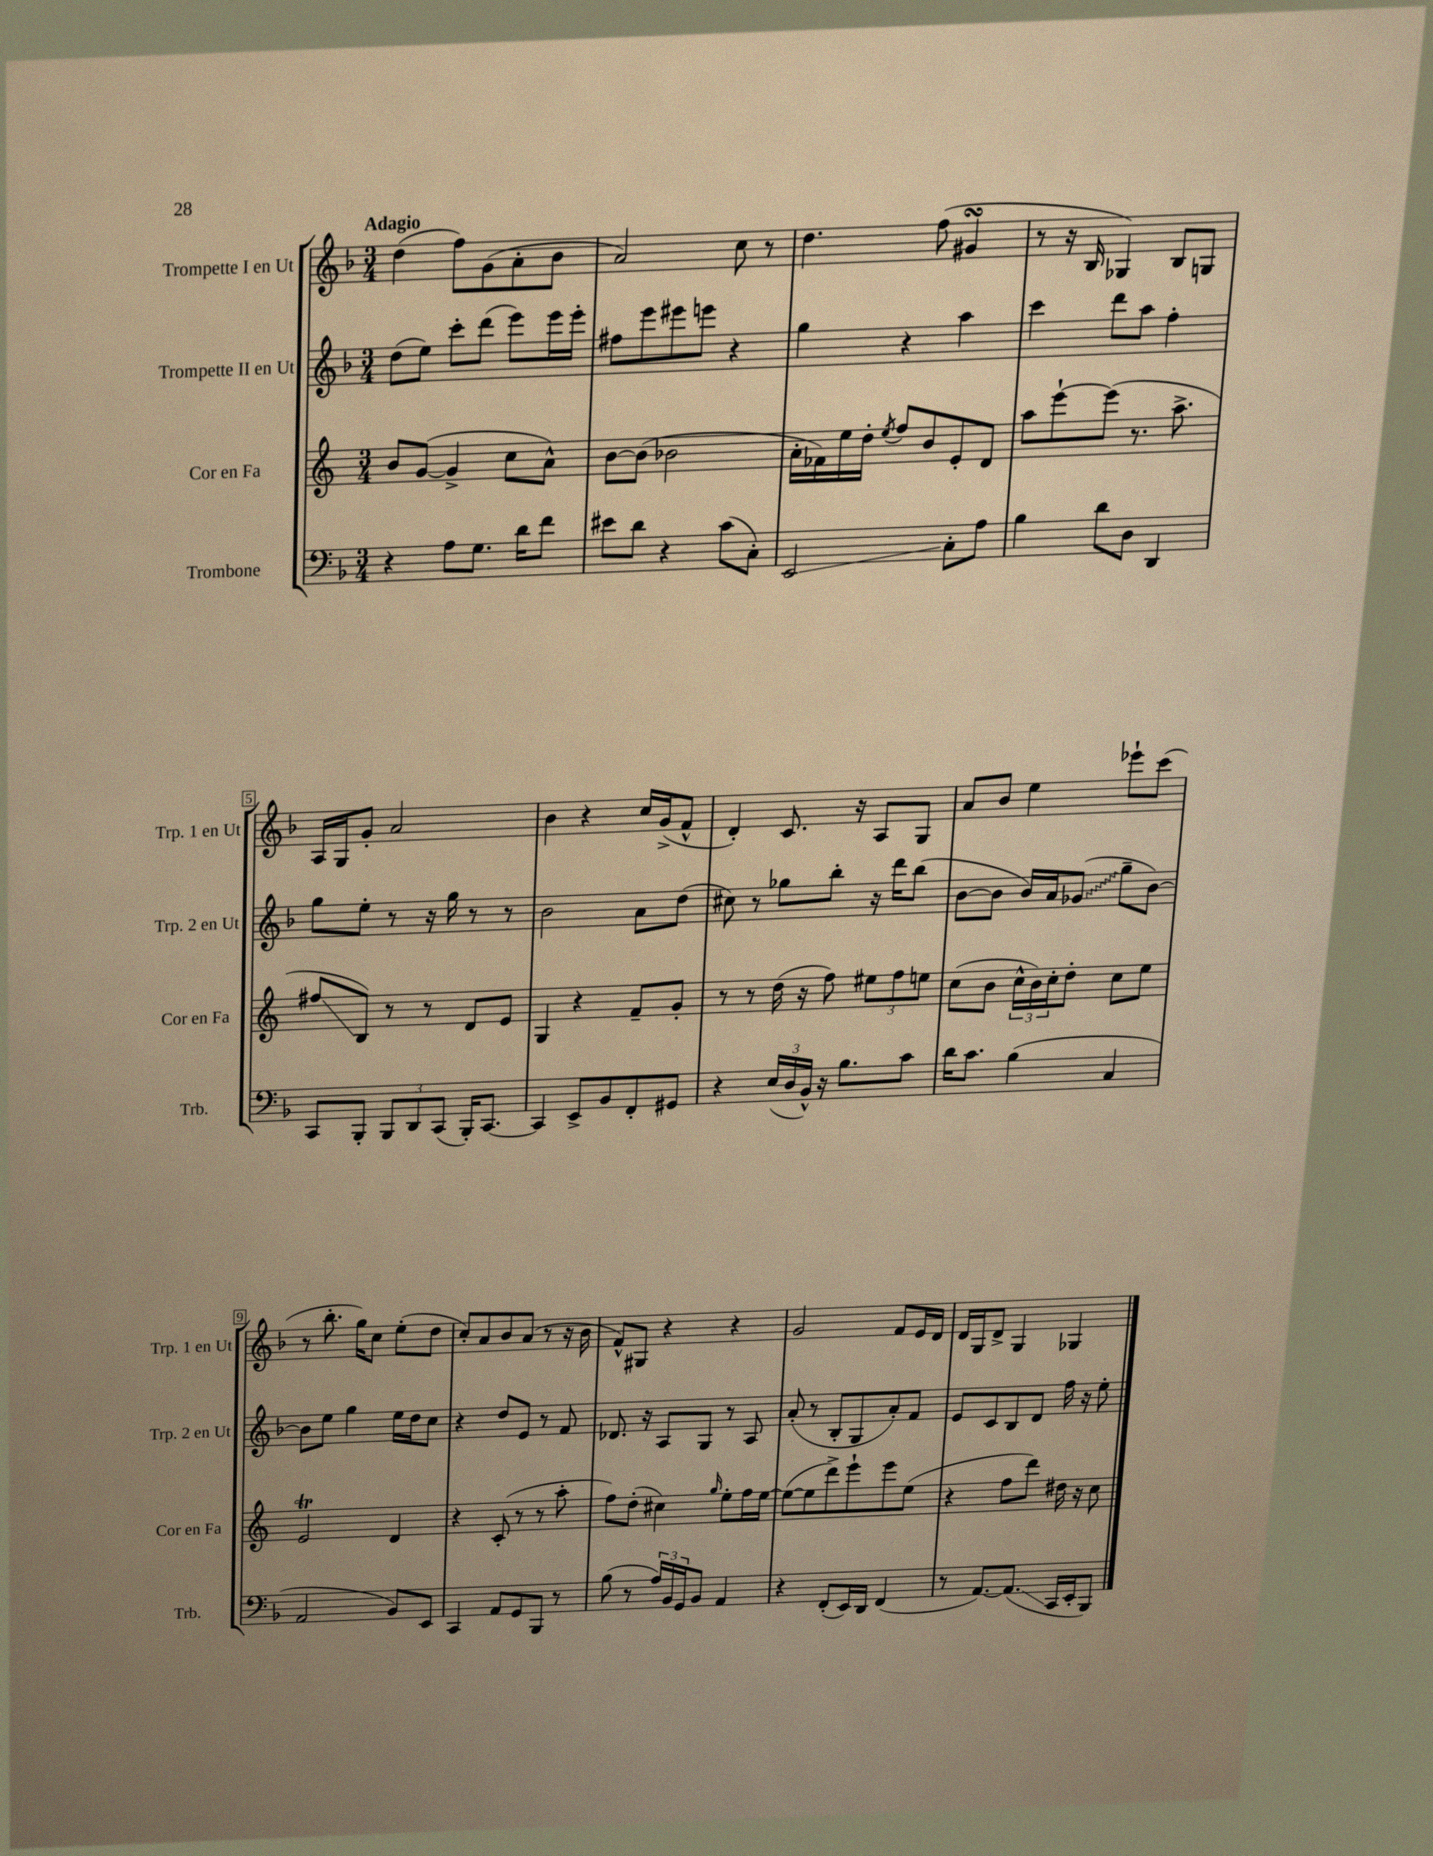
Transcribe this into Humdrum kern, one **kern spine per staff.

**kern	**kern	**kern	**kern
*staff4	*staff3	*staff2	*staff1
*clefF4	*clefG2	*clefG2	*clefG2
*k[b-]	*k[]	*k[b-]	*k[b-]
*M3/4	*M3/4	*M3/4	*M3/4
4r	8b	(8dd	(4dd
.	([8g	8ee)	.
8A	4g^]	8ccc'	8ff)
8.G	.	(8ddd	(8g
.	8cc	8eee)	8a'
16d	.	.	.
8f	8a^^)	16eee	8b-
.	.	16eee'	.
=	=	=	=
8e#	[8b	8ff#	2a)
8d	(8b]	8eee	.
4r	2b-	8eee#	.
.	.	8eee	.
(8c	.	4r	8cc
8C')	.	.	8r
=	=	=	=
2EE	16a'	4gg	4.dd
.	16f-)	.	.
.	16ee	.	.
.	16dd'	.	.
.	8qee	.	.
.	8ff	4r	.
.	8b	.	(8ff
8C'	8e'	4aa	4g#
8A	8d	.	.
=	=	=	=
4B-	8aa	4ccc	8r
.	[8eee`	.	16r
.	.	.	16B-
8d	(8eee]	8ddd	4G-)
8D	8.r	8aa	.
4DD	.	4ff'	8B-
.	8.aa^	.	.
.	.	.	8G
=	=	=	=
8CC	8ff#	8gg	16A
.	.	.	16G
8BBB-'	8B)	8ee'	8g'
12BBB-	8r	8r	2a
12DD	.	.	.
.	8r	16r	.
(12CC	.	.	.
.	.	16gg	.
16BBB-')	8d	8r	.
[8.CC	.	.	.
.	8e	8r	.
=	=	=	=
4CC]	4G	2b-	4b-
8EE^	4r	.	4r
8BB-	.	.	.
8FF'	8f~	8a	16cc
.	.	.	(16g^
8GG#	8g'	(8dd	8f^^
=	=	=	=
4r	8r	8cc#)	4d')
.	8r	8r	.
(24E	(16dd	8gg-	8.c
24D	.	.	.
.	16r	.	.
24BB-^^)	.	.	.
16r	8ff)	8bb-'	.
8.B-	.	.	16r
.	12ee#	16r	8A
.	.	16ddd	.
.	12ff	.	.
8c	.	(8bb-	8G
.	12ee	.	.
=	=	=	=
16d	(8cc	[8b-	8a
8.c	.	.	.
.	8b	8b-]	8b-
(4B-	24cc^^	16b-)	4ee
.	24b)	.	.
.	.	16a	.
.	24cc'	.	.
.	8dd'	(8g-	.
4C	8cc	8gg~	8eee-`
.	8ee	[8b-)	(8ccc
=	=	=	=
2AA	2e	8b-]	8r
.	.	8ee	8.bb-'
.	.	4gg	.
.	.	.	16gg)
.	.	.	8cc
8BB-)	4d	16ee	(8ee'
.	.	16dd	.
8EE	.	8cc	8dd
=	=	=	=
4CC	4r	4r	8cc')
.	.	.	8a
8AA	(8c'	8dd	8b-
8GG	8r	8e	(8a
8BBB-	8r	8r	8r
8r	8aa'	8f	16r
.	.	.	16b-
=	=	=	=
(8B-	8ff)	8.d-	8f^^)
8r	(8dd'	.	8G#
.	.	16r	.
24A)	4cc#)	8A	4r
24BB-	.	.	.
24GG	.	.	.
8BB-	.	8G	.
.	16qqgg	.	.
4AA	8ee'	8r	4r
.	16ff	8A	.
.	[16ee	.	.
=	=	=	=
4r	(8ee_	(8a'	2g
.	8ee]	8r	.
(8FF'	8ddd^)	8B-'	.
16EE)	8eee`	8G	.
16DD	.	.	.
(4FF	8eee	8a')	8f
.	(8ee	8f	16e
.	.	.	16d
=	=	=	=
8r	4r	8e	16d
.	.	.	16G
[8.AA)	.	8c	8d^
.	8ff	8B-	4G
(8.AA]	.	.	.
.	8ddd)	8d	.
16CC	16dd#	16ff	4G-
16EE'	16r	16r	.
8BBB-)	8cc	8ee'	.
==	==	==	==
*-	*-	*-	*-
